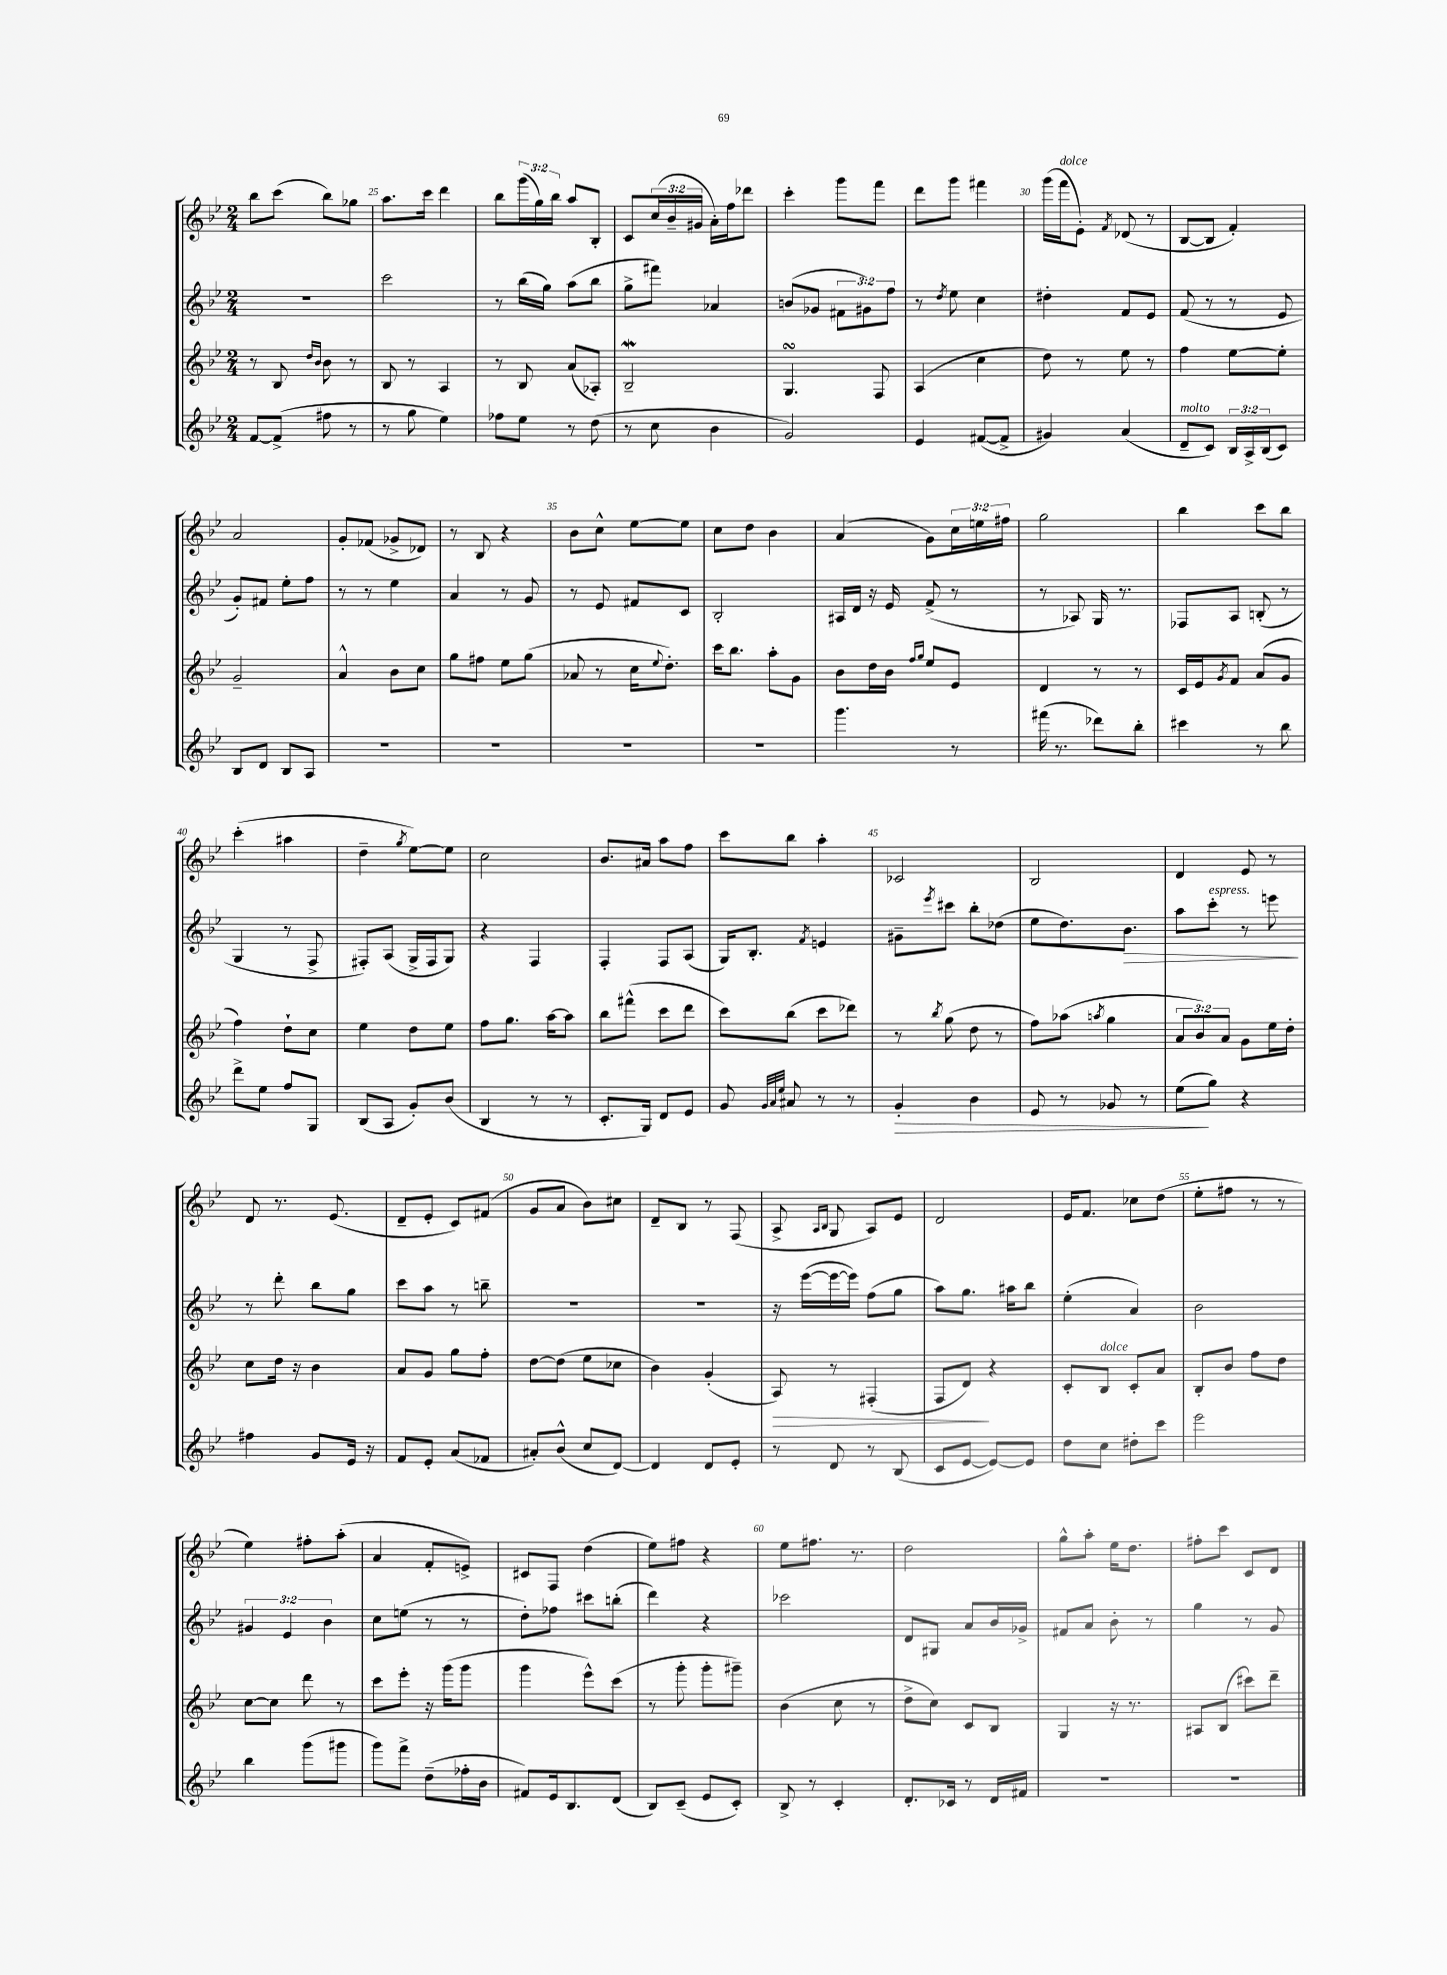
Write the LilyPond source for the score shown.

<<
\new StaffGroup <<
\new Staff = "s0" {
    \clef treble \key bes \major \numericTimeSignature \time 2/4 \override Staff.TupletNumber.text = #tuplet-number::calc-fraction-text
    bes''8 c'''8( bes''8) ges''8 |
    a''8. c'''16 d'''4 |
    bes''8 \tuplet 3/2 { g'''16( g''16) bes''16 } a''8 bes8-. |
    c'8 \tuplet 3/2 { c''16( bes'16-- gis'16 } a'16-.) f''16 des'''8 |
    c'''4-. g'''8 f'''8 |
    d'''8 g'''8 fis'''4 |
    g'''16( f'''16^\markup { \italic "dolce" } ees'8-.) \acciaccatura { f'8 } des'8( r8 |
    bes8~ bes8 f'4-.) |
    a'2 |
    g'8-. fes'8( ges'8-> des'8) |
    r8 bes8 r4 |
    bes'8 c''8-^ ees''8~ ees''8 |
    c''8 d''8 bes'4 |
    a'4( g'8) \tuplet 3/2 { c''16 e''16 fis''16 } |
    g''2 |
    bes''4 c'''8 bes''8 |
    c'''4-.( ais''4 |
    d''4-- \acciaccatura { g''8 } ees''8~) ees''8 |
    c''2 |
    bes'8. ais'16 a''8 f''8 |
    c'''8 bes''8 a''4-. |
    ces'2 |
    bes2 |
    d'4 ees'8 r8 |
    d'8 r8. ees'8.( |
    d'8-- ees'8-. c'8) fis'8( |
    g'8 a'8 bes'8) cis''8 |
    d'8-- bes8 r8 f8( |
    a8-> \grace { a16 bes16 } g8 a8) ees'8 |
    d'2 |
    ees'16 f'8. ces''8 d''8( |
    ees''8-. fis''8 r8 r8 |
    ees''4) fis''8-. a''8-.( |
    a'4 f'8-. e'8->) |
    cis'8 f8 d''4( |
    ees''8) fis''8 r4 |
    ees''8 fis''8. r8. |
    d''2 |
    g''8-^ a''8-. ees''16 d''8. |
    fis''8-. c'''8 c'8 d'8 \bar "|." |
}
\new Staff = "s1" {
    \clef treble \key bes \major \numericTimeSignature \time 2/4 \override Staff.TupletNumber.text = #tuplet-number::calc-fraction-text
    r2 |
    c'''2 |
    r8 bes''16( g''16) a''8( bes''8 |
    g''8-> fis'''8) aes'4 |
    b'8( ges'8 \tuplet 3/2 { fis'8 gis'8) f''8 } |
    r8 \acciaccatura { d''8 } ees''8 c''4 |
    dis''4-. f'8 ees'8 |
    f'8( r8 r8 ees'8 |
    g'8-.) fis'8 ees''8-. f''8 |
    r8 r8 ees''4 |
    a'4 r8 g'8 |
    r8 ees'8 fis'8 c'8 |
    bes2-. |
    ais16 d'16 r16 ees'16 f'8->( r8 |
    r8 aes8) g16 r8. |
    fes8 a8 b8-.( r8 |
    g4 r8 f8-> |
    fis8-.) a8( g16-> fis16 g8) |
    r4 f4 |
    f4-. f8 a8( |
    g16) bes8.-. \acciaccatura { f'8 } e'4 |
    gis'8-- \acciaccatura { ees'''8 } cis'''8 bes''8-. des''8( |
    ees''8 d''8.) bes'8.\> |
    a''8 c'''8-.^\markup { \italic "espress." } r8 e'''8\! |
    r8 d'''8-. bes''8 g''8 |
    c'''8 a''8 r8 b''8-- |
    R2 |
    R2 |
    r16 ees'''16~( ees'''16~ ees'''16) f''8( g''8 |
    a''8) g''8. ais''16 bes''8 |
    ees''4-.( a'4) |
    bes'2 |
    \tuplet 3/2 { gis'4 ees'4 bes'4 } |
    c''8 e''8( r8 r8 |
    d''8-.) fes''8 cis'''8 b''8-.( |
    d'''4) r4 |
    ces'''2 |
    d'8 gis8 a'8 bes'16 ges'16-> |
    fis'8 a'8 bes'8-. r8 |
    g''4 r8 g'8 \bar "|." |
}
\new Staff = "s2" {
    \clef treble \key bes \major \numericTimeSignature \time 2/4 \override Staff.TupletNumber.text = #tuplet-number::calc-fraction-text
    r8 bes8 \grace { d''16 bes'16 } bes'8 r8 |
    bes8 r8 a4 |
    r8 bes8 a'8( aes8-.) |
    bes2--\mordent |
    g4.\turn f8 |
    a4( c''4 |
    d''8) r8 ees''8 r8 |
    f''4 ees''8~ ees''8-. |
    g'2-- |
    a'4-^ bes'8 c''8 |
    g''8 fis''8 ees''8 g''8( |
    aes'8 r8 c''16 \appoggiatura { ees''8 } d''8.-.) |
    c'''16 bes''8. a''8-. g'8 |
    bes'8 d''16 bes'16 \grace { f''16 g''16 } ees''8 ees'8 |
    d'4 r8 r8 |
    c'16 ees'16 \acciaccatura { g'8 } f'8 a'8( g'8 |
    f''4) d''8-! c''8 |
    ees''4 d''8 ees''8 |
    f''8 g''8. a''16~ a''8 |
    bes''8 fis'''8-^( c'''8 d'''8 |
    c'''8) bes''8( c'''8 des'''8) |
    r8 \acciaccatura { bes''8 } g''8( d''8 r8 |
    f''8) aes''8( \acciaccatura { a''8 } g''4 |
    \tuplet 3/2 { a'8 bes'8) a'8 } g'8 ees''16 d''16-. |
    c''8 d''16 r16 bes'4 |
    a'8 g'8 g''8 f''8-. |
    d''8~ d''8( ees''8 ces''8 |
    bes'4) g'4-.( |
    a8\>) r8 fis4-.( |
    f8 d'8\!) r4 |
    c'8-. bes8^\markup { \italic "dolce" } c'8-. a'8 |
    bes8-. bes'8 f''8 d''8 |
    c''8~ c''8 d'''8 r8 |
    c'''8 ees'''8-. r16 g'''16( g'''8 |
    g'''4 ees'''8-^) c'''8( |
    r8 g'''8-. g'''8-. gis'''8--) |
    bes'4( c''8 r8 |
    d''8-> c''8) c'8 bes8 |
    g4 r16 r8. |
    ais8 bes8( cis'''8) d'''8-- \bar "|." |
}
\new Staff = "s3" {
    \clef treble \key bes \major \numericTimeSignature \time 2/4 \override Staff.TupletNumber.text = #tuplet-number::calc-fraction-text
    f'8~ f'8->( fis''8 r8 |
    r8 g''8 ees''4) |
    fes''8 ees''8 r8 d''8( |
    r8 c''8 bes'4 |
    g'2) |
    ees'4 fis'8~( fis'8-> |
    gis'4) a'4( |
    d'8--^\markup { \italic "molto" } c'8) \tuplet 3/2 { bes16 a16-> bes16( } c'8) |
    bes8 d'8 bes8 a8 |
    R2 |
    R2 |
    R2 |
    R2 |
    g'''4. r8 |
    fis'''16( r8. des'''8) bes''8-. |
    cis'''4 r8 bes''8 |
    d'''8-> ees''8 f''8 g8 |
    bes8( a8 g'8-.) bes'8( |
    bes4 r8 r8 |
    c'8.-. g16) d'8 ees'8 |
    g'8 \grace { g'32 a'32 ees''32 } ais'8 r8 r8 |
    g'4-.\> bes'4 |
    ees'8 r8 ges'8 r8 |
    ees''8\!( g''8) r4 |
    fis''4 g'8 ees'16 r16 |
    f'8 ees'8-. a'8( fes'8 |
    ais'8-.) bes'8-^( c''8 d'8~) |
    d'4 d'8 ees'8-. |
    r8 d'8 r8 bes8( |
    c'8 ees'8~ ees'8~) ees'8 |
    d''8 c''8 dis''8-. c'''8 |
    ees'''2 |
    bes''4 g'''8( gis'''8 |
    g'''8) f'''8-> d''8--( fes''16-. bes'16 |
    fis'8) ees'16 bes8. d'8( |
    bes8) c'8--( ees'8 c'8-.) |
    bes8-> r8 c'4-. |
    d'8.-. ces'16 r8 d'16 fis'16 |
    R2 |
    R2 \bar "|." |
}
>>
>>
\layout { \context { \Score currentBarNumber = #24 \override BarNumber.break-visibility = ##(#f #t #t) barNumberVisibility = #(every-nth-bar-number-visible 5) } }
